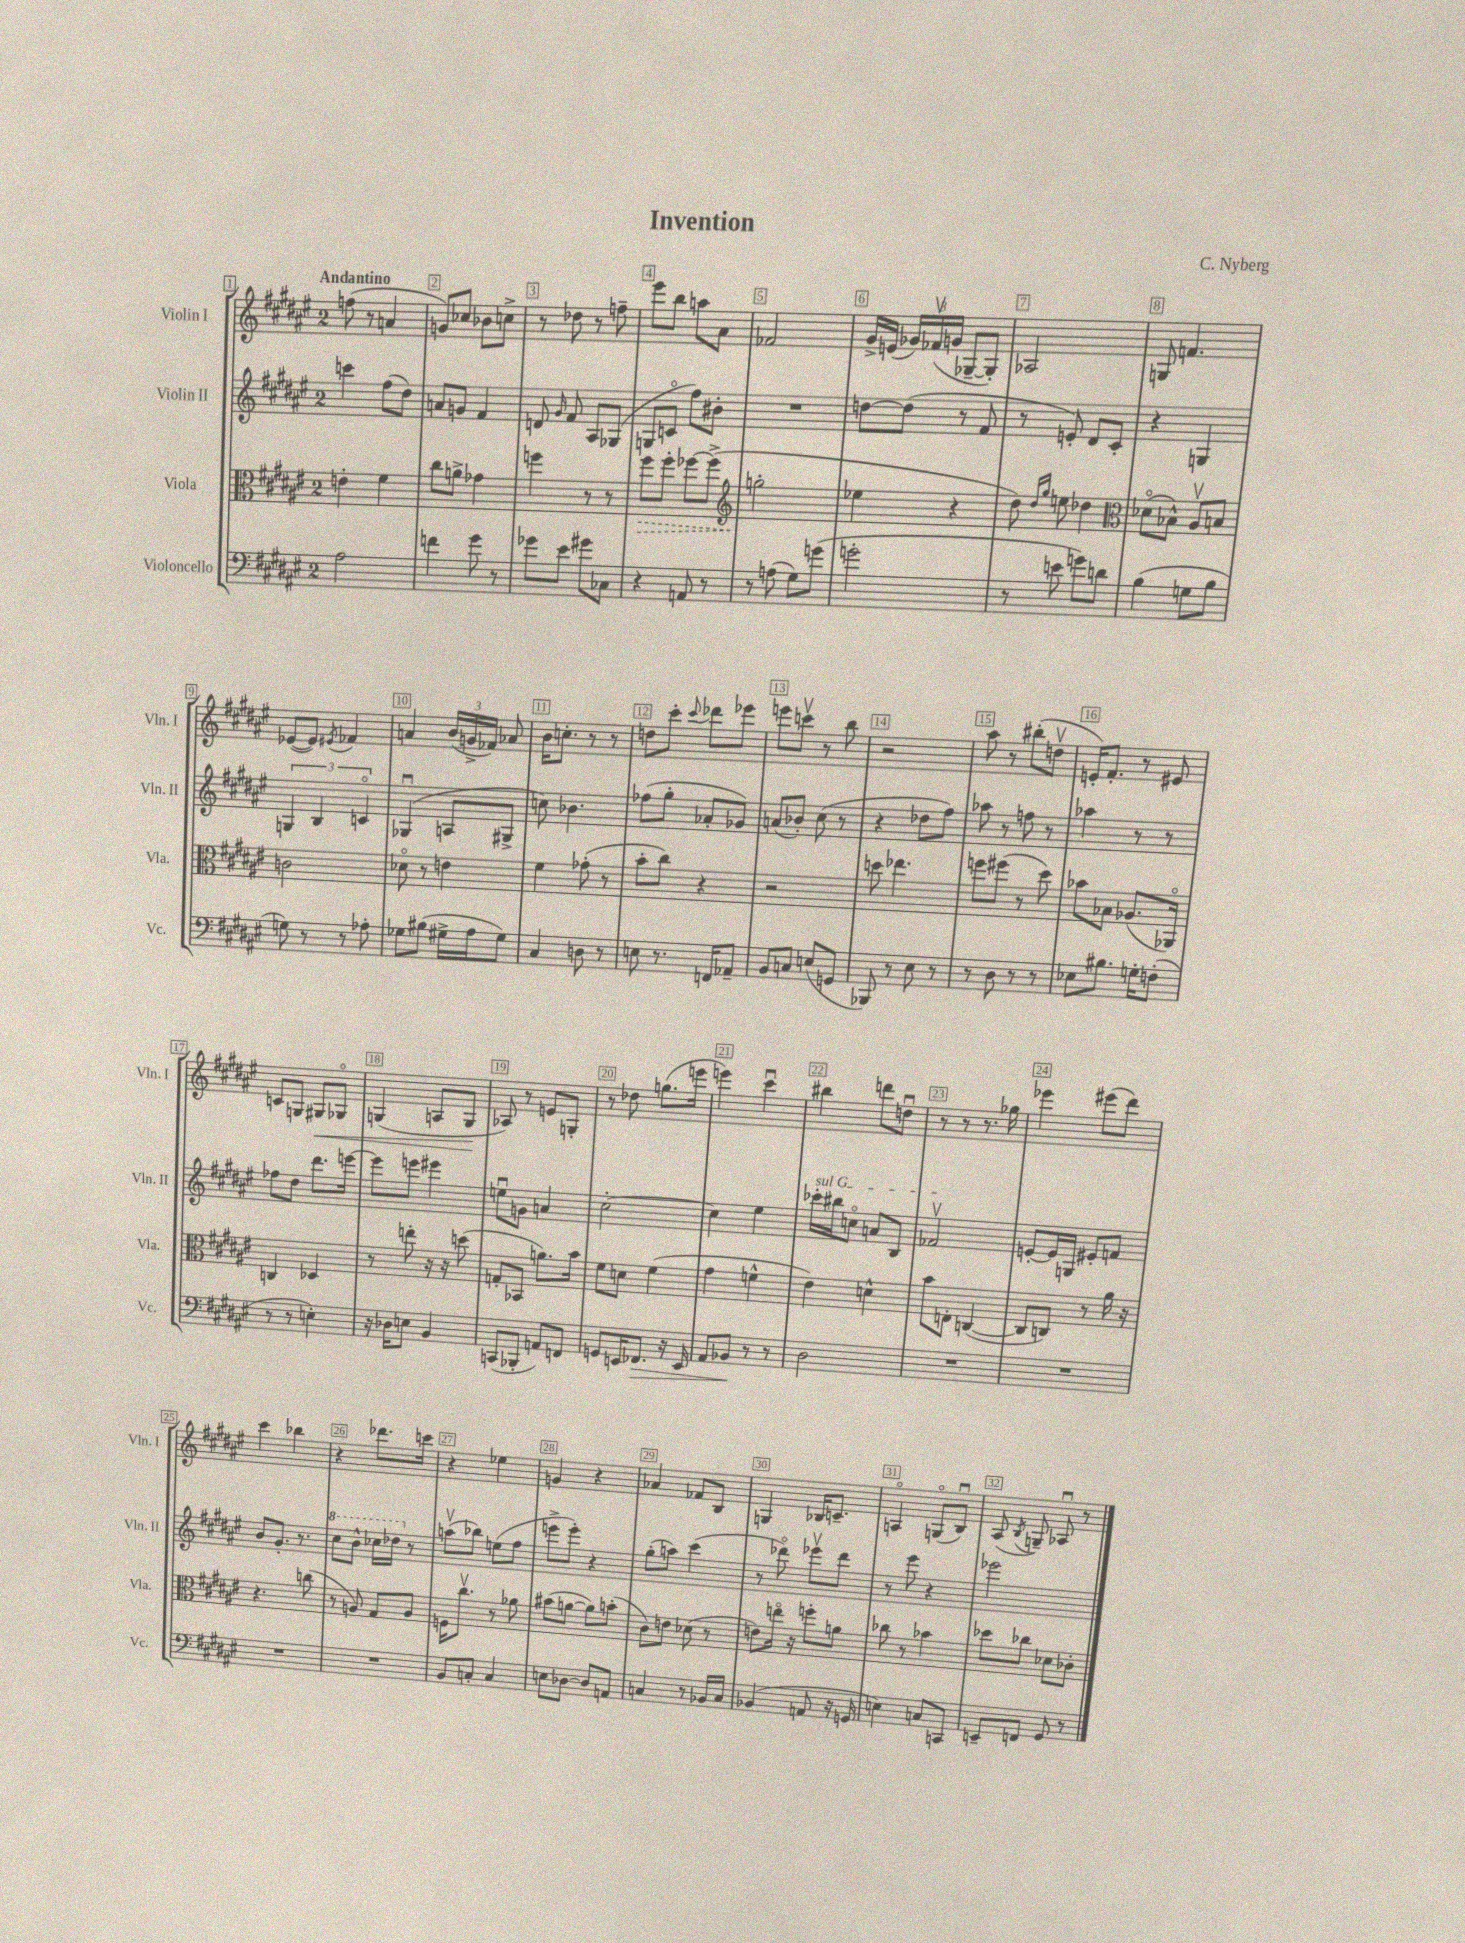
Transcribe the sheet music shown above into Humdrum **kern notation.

**kern	**kern	**kern	**kern
*staff4	*staff3	*staff2	*staff1
*clefF4	*clefC3	*clefG2	*clefG2
*k[f#c#g#d#a#e#]	*k[f#c#g#d#a#e#]	*k[f#c#g#d#a#e#]	*k[f#c#g#d#a#e#]
*M2/4	*M2/4	*M2/4	*M2/4
2A#	4e'	4ccc	(8ff
.	.	.	8r
.	4f#	(8ff#	4a
.	.	8dd#)	.
=	=	=	=
4f	8cc#	8a	8g)
.	8a^	8g	8cc-
8g#	4g-	4f#	8b-
8r	.	.	8cc^
=	=	=	=
8g-	4ff	8d	8r
.	.	16qqg#	.
8e#	.	8f#	8dd-
8g#	8r	8A#	8r
8C-	8r	(8G-	8ff~
=	=	=	=
4r	8ff#	8G	8eee#
.	8ff#'	8co	8bb
8AA	[8ff-	8ff#)	8aa
8r	(8ff-^]	8b#'	8a#
=	=	=	=
*	*clefG2	*	*
8r	2gg'	2r	2f-
(8A	.	.	.
8G#)	.	.	.
(8g	.	.	.
=	=	=	=
2g'	4ee-	[8dd	16g#^
.	.	.	(16e
.	.	(8dd]	24g-)
.	.	.	(24f-v
.	.	.	24g
.	4r	8r	[8G-~
.	.	8f#	8G-'])
=	=	=	=
8r	8dd#)	8r	2A-
.	16qqdd#	.	.
.	16qqgg#	.	.
8e	8ee	8e')	.
8g)	4dd-	8d#	.
8d	.	8c#'	.
=	=	=	=
*	*clefC3	*	*
(4B	(8d-o	4r	8G
.	8B-^^)	.	4.f
8G	8A#v	4G	.
8B	8B	.	.
=	=	=	=
8G)	2c	6G	([8e-
8r	.	.	8e-])
.	.	6B	.
.	.	.	8qe#
8r	.	.	4f-
.	.	6co	.
8A-'	.	.	.
=	=	=	=
8G-	8d-o	(4G-u	4a
(8B#	8r	.	.
16G#^	4e	8A	(24b
.	.	.	24g^
16A#	.	.	.
.	.	.	24f-)
8G#)	.	8G#^	8a-
=	=	=	=
4C#	4f#	8cc)	16b
.	.	.	8.cc'
.	.	4.b-	.
8D	(8g-'	.	8r
8r	8r	.	8r
=	=	=	=
8E	8b'	(8ff-	8dd
8.r	8cc#)	8gg#'	8ccc#'
.	.	.	8qqccc#
.	4r	8a-'	8ddd-
16FF	.	.	.
8AA-~	.	8g-)	8eee-
=	=	=	=
8BB	2r	(8a	8eee
8C	.	8b-')	8cccv
(8E	.	(8cc#	8r
8GG	.	8r	8bb
=	=	=	=
8BBB-)	8dd	4r	2r
8r	4.ee-	.	.
8E#	.	8dd-	.
8r	.	8ff#)	.
=	=	=	=
8r	8ff	8aa-	8aa#
8D#	(8ff#	8r	8r
8r	8r	8ff	(8bb#'
8r	8dd#)	8r	8ddv
=	=	=	=
8E-	8b-	4aa-	16e')
.	.	.	8.f#'
8.B#	8B-	.	.
.	(8.A-	8r	8r
16G'	.	.	.
(8F'	.	8r	8e#
.	16AA-o)	.	.
=	=	=	=
8r	4C	8ff-	8c
8r	.	8dd#	8G
4E')	4D-	8.ddd#	8G#
.	.	.	8G-o
.	.	[16eee	.
=	=	=	=
16r	8r	8eee]	(4G
16D-	.	.	.
8E	8ee'	8eee	.
4BB	16r	4eee#	8A
.	16r	.	.
.	(8dd	.	8G
=	=	=	=
(8CC	8G'	8eeu	8A-)
8BBB-'	8BB-	8g	8r
8AA)	8.a)	4a	8e
8FF	.	.	8G'
.	16b	.	.
=	=	=	=
8GG	8f#	[2cc#'	8r
16EE	8d	.	8dd-
8.FF-	.	.	.
.	(4f#	.	(8.gg
16r	.	.	.
16EE	.	.	16eee
=	=	=	=
8AA#	4g#	4cc#]	4eee)
8BB-	.	.	.
8r	4f^^	4ee#	4ccc#u
8r	.	.	.
=	=	=	=
2D#	4e#)	16ccc-'	4bb#
.	.	16bb#	.
.	.	8cco	.
.	4d^^	8a	8ddd
.	.	8B	8ddu
=	=	=	=
2r	8b	2f-v	8r
.	8E'	.	8r
.	([4C	.	8.r
.	.	.	16gg-
=	=	=	=
2r	8C]	[8e'	4eee-
.	8C)	16e]	.
.	.	16G	.
.	8r	8e#'	(8eee#
.	16a#	8f	8ddd#)
.	16r	.	.
=	=	=	=
2r	4.r	8b	4ccc#
.	.	8.g#'	.
.	.	.	4bb-
.	.	8.r	.
.	(8cc	.	.
=	=	=	=
2r	8r	8ccc#	4r
.	8A)	8bb^^	.
.	8G#	16ccc-	8.ddd-
.	.	16ddd-	.
.	8A	8r	.
.	.	.	16ccc
=	=	=	=
8BB	16F	(8aav	4r
.	8.cc#v	.	.
8C'	.	8bb-)	.
4C	8r	(8ee	4ee-
.	8a-	8ff#	.
=	=	=	=
8E	(8b#	8eee^	4g
[8D-	[8a	8eee')	.
8D-]	8a])	4r	4r
8AA	(8b'	.	.
=	=	=	=
4C	8c#)	(8gg#'	4a-
.	8e	8aa)	.
8r	(8d-	(4ccc#	8f-
16BB-	8r	.	8B
16C	.	.	.
=	=	=	=
(4BB-	8e)	8r	4G
.	16eeo	8ddd-o)	.
.	16r	.	.
8AA	8ff'	8eee-v	16B-
.	.	.	8.c~
16r	8a	8ddd-	.
16GG	.	.	.
=	=	=	=
4E)	8cc-	8r	4Ao
.	8r	8eee#	.
8C	4b-	4r	(8Go
8CC	.	.	8Bu)
=	=	=	=
8EE~	8dd-	2eee-	(8A#
.	.	.	8qB
8FF	8cc-	.	8G~)
8GG#	8d-	.	8A-u
8r	8c-'	.	8r
==	==	==	==
*-	*-	*-	*-
